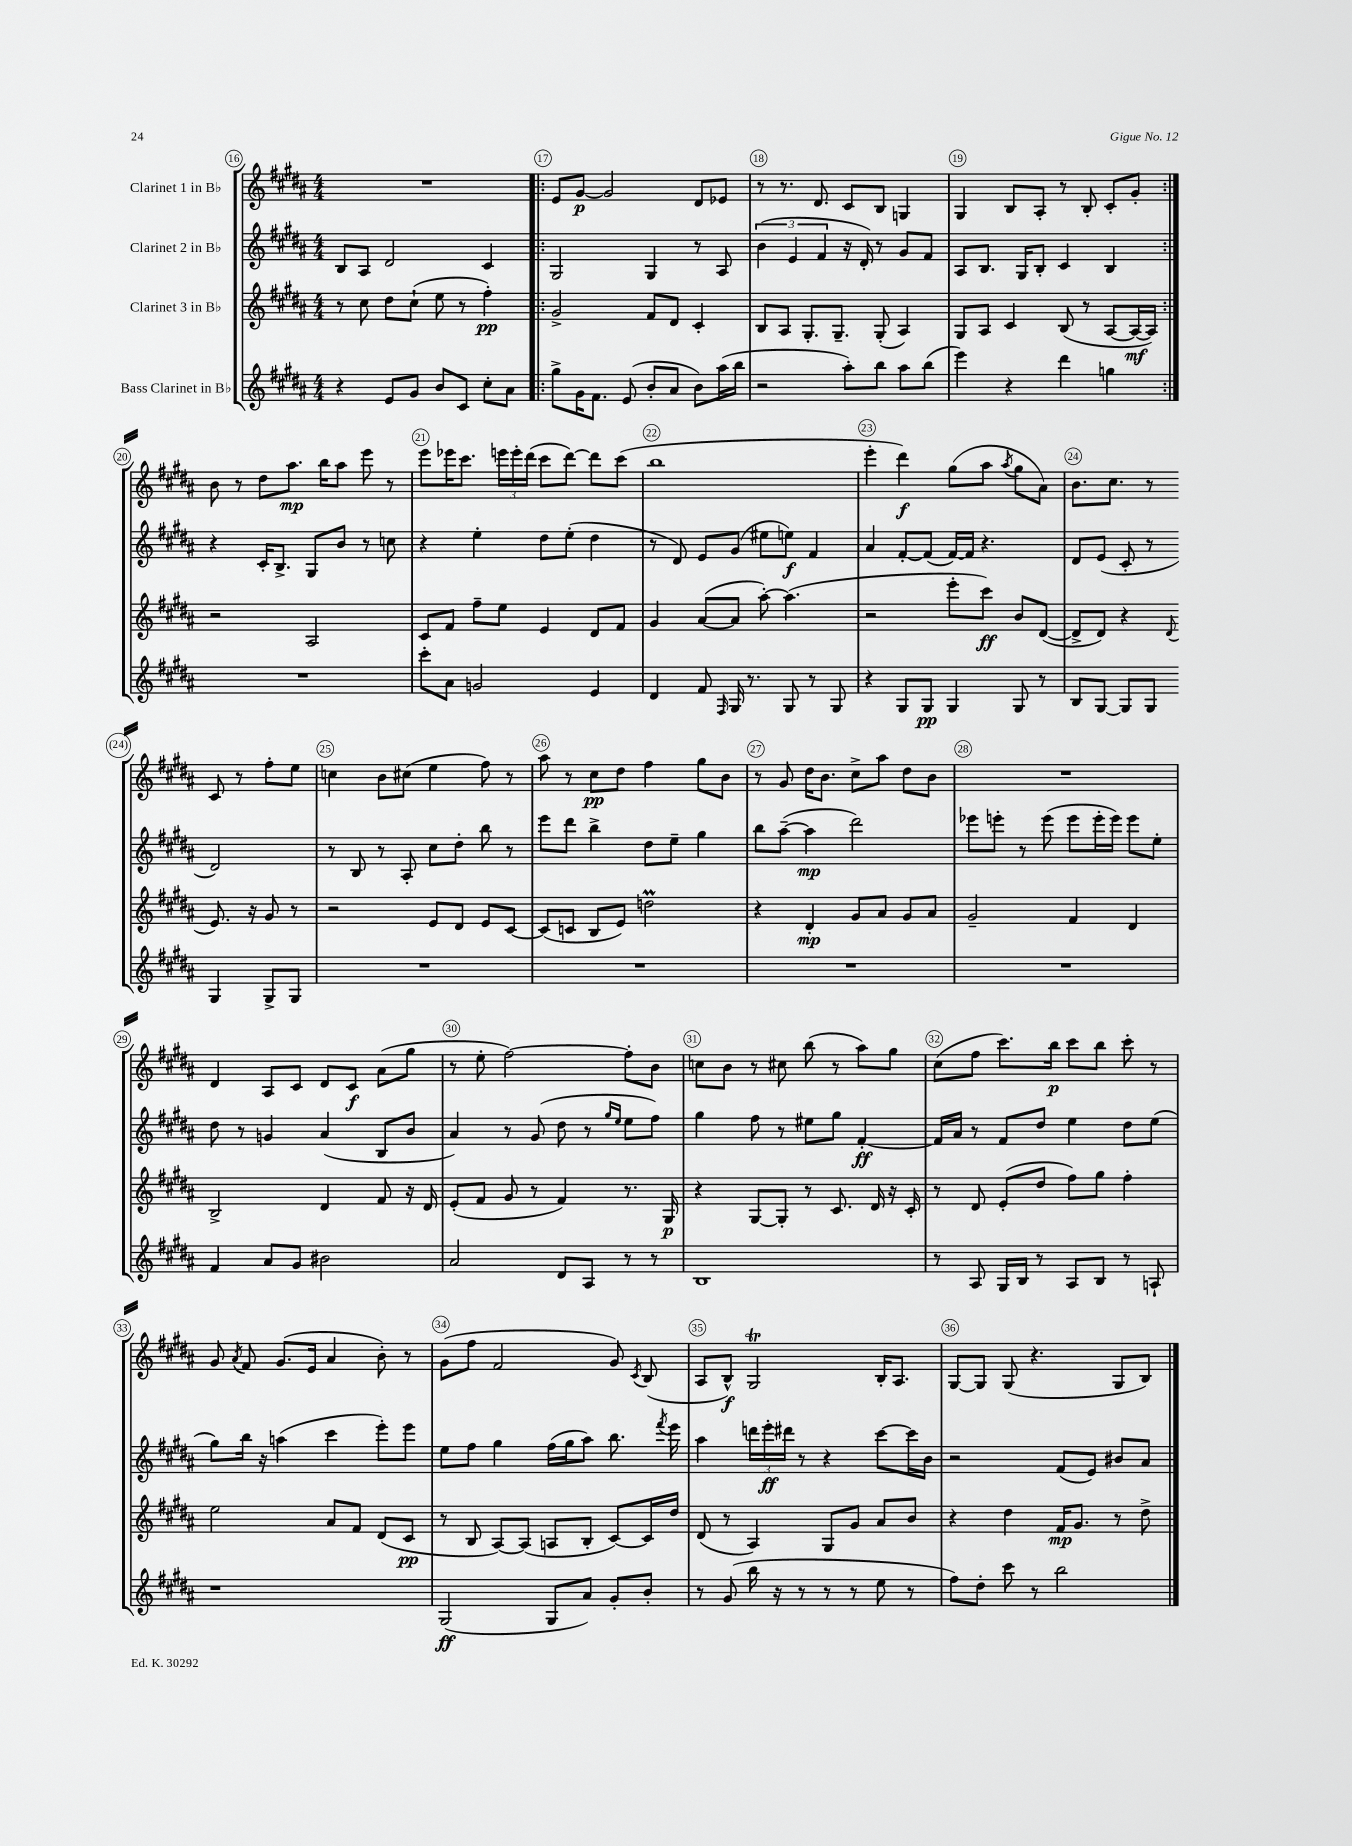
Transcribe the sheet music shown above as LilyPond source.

<<
\new StaffGroup <<
\new Staff = "s0" \with { instrumentName = "Clarinet 1 in Bb" } {
    \clef treble \key b \major \numericTimeSignature \time 4/4
    \autoBeamOff R1 |
    \repeat volta 2 { e'8[ gis'8]~\p gis'2 dis'8[ ees'8] |
    r8 r8. dis'8. cis'8[ b8] g4 |
    gis4 b8[ ais8]-. r8 b8-. cis'8[-. gis'8]-. | }
    b'8 r8 dis''8[ ais''8.]\mp b''16[ ais''8] e'''8 r8 |
    e'''8[ ees'''16 cis'''8.] \tuplet 3/2 { e'''16[ e'''16-. dis'''16]( } cis'''8[ dis'''8]~) dis'''8[ cis'''8]( |
    b''1 |
    e'''4-. dis'''4\f) gis''8[( ais''8] \acciaccatura { ais''8 } gis''8[ ais'8]) |
    b'8.[ cis''8.] r8 cis'8 r8 fis''8[-. e''8] |
    c''4 b'8[ cis''8]( e''4 fis''8) r8 |
    ais''8 r8 cis''8[\pp dis''8] fis''4 gis''8[ b'8] |
    r8 gis'8 dis''16[ b'8.] cis''8[-> ais''8] dis''8[ b'8] |
    R1 |
    dis'4 ais8[ cis'8] dis'8[ cis'8]\f ais'8[( gis''8] |
    r8 e''8-. fis''2~) fis''8[-. b'8] |
    c''8[ b'8] r8 cis''8 b''8( r8 ais''8[) gis''8] |
    cis''8[( fis''8] cis'''8.[) b''16]\p cis'''8[ b''8] cis'''8-. r8 |
    gis'8 \acciaccatura { ais'8 } fis'8 gis'8.[( e'16] ais'4 b'8-.) r8 |
    gis'8[( fis''8] fis'2 gis'8) \acciaccatura { cis'8 } b8( |
    ais8[ b8]-^\f) gis2\trill b16[-. ais8.] |
    gis8[~ gis8] gis8( r4. gis8[ b8]) \bar "|." |
}
\new Staff = "s1" \with { instrumentName = "Clarinet 2 in Bb" } {
    \clef treble \key b \major \numericTimeSignature \time 4/4
    \autoBeamOff b8[ ais8] dis'2 cis'4 |
    \repeat volta 2 { gis2 gis4 r8 ais8 |
    \tuplet 3/2 { b'4( e'4 fis'4 } r16 dis'16-.) r8 gis'8[ fis'8] |
    ais8[ b8.] gis16[ b8]-. cis'4 b4 | }
    r4 cis'16[-. b8.]-> gis8[ b'8] r8 c''8 |
    r4 e''4-. dis''8[ e''8]-.( dis''4 |
    r8 dis'8) e'8[ gis'8]( eis''8[ e''8]\f) fis'4 |
    ais'4 fis'8[~-. fis'8]( fis'16[~) fis'16] r4. |
    dis'8[ e'8]( cis'8-. r8 dis'2) |
    r8 b8 r8 ais8-. cis''8[ dis''8]-. b''8 r8 |
    e'''8[ dis'''8] b''4-> dis''8[ e''8]-- gis''4 |
    b''8[ ais''8]~--( ais''4\mp dis'''2) |
    ees'''8[ e'''8]-. r8 e'''8( e'''8[ e'''16-. e'''16]) e'''8[ e''8]-. |
    dis''8 r8 g'4 ais'4( b8[ b'8] |
    ais'4) r8 gis'8( dis''8 r8 \grace { gis''16[ e''16] } e''8[ fis''8]) |
    gis''4 fis''8 r8 eis''8[ gis''8] fis'4~-.\ff |
    fis'16[ ais'16] r8 fis'8[ dis''8] e''4 dis''8[ e''8]( |
    gis''8[) b''16] r16 a''4( cis'''4 e'''8[-.) e'''8] |
    e''8[ fis''8] gis''4 fis''16[( gis''16 ais''8]) b''8. \acciaccatura { fis'''8 } e'''16 |
    ais''4 \tuplet 3/2 { d'''16[ e'''16-.\ff dis'''16] } r8 r4 cis'''8[~ cis'''16 b'16] |
    r2 fis'8[( e'8]) bis'8[ ais'8] \bar "|." |
}
\new Staff = "s2" \with { instrumentName = "Clarinet 3 in Bb" } {
    \clef treble \key b \major \numericTimeSignature \time 4/4
    \autoBeamOff r8 cis''8 dis''8[ cis''8]-!( e''8 r8 fis''4-.\pp) |
    \repeat volta 2 { gis'2-> fis'8[ dis'8] cis'4-. |
    b8[ ais8] gis8.[-. gis8.]-- gis8-.( ais4) |
    gis8[ ais8] cis'4 b8( r8 ais8[~ ais16~\mf ais16]) | }
    r2 ais2 |
    cis'8[ fis'8] fis''8[-- e''8] e'4 dis'8[ fis'8] |
    gis'4 ais'8[~( ais'8] ais''8~-.) ais''4.( |
    r2 e'''8[-. cis'''8]\ff) b'8[ dis'8]~( |
    dis'8[-> dis'8]) r4 \appoggiatura { dis'8 } e'8. r16 gis'8 r8 |
    r2 e'8[ dis'8] e'8[ cis'8]~ |
    cis'8[( c'8] b8[ e'8]) d''2\prall |
    r4 dis'4-.\mp gis'8[ ais'8] gis'8[ ais'8] |
    gis'2-- fis'4 dis'4 |
    b2-> dis'4 fis'8 r16 dis'16 |
    e'8[-.( fis'8] gis'8 r8 fis'4) r8. gis16\p |
    r4 gis8[~ gis8]-. r8 cis'8. dis'16 r16 cis'16-. |
    r8 dis'8 e'8[-.( dis''8] fis''8[) gis''8] fis''4-. |
    e''2 ais'8[ fis'8] dis'8[( cis'8]\pp |
    r8 b8 ais8[~) ais8]( a8[ b8]-. cis'8[~) cis'16 dis''16] |
    dis'8( r8 ais4) gis8[ gis'8] ais'8[ b'8] |
    r4 dis''4 fis'16[\mp gis'8.] r8 dis''8-> \bar "|." |
}
\new Staff = "s3" \with { instrumentName = "Bass Clarinet in Bb" } {
    \clef treble \key b \major \numericTimeSignature \time 4/4
    \autoBeamOff r4 e'8[ gis'8] b'8[ cis'8] cis''8[-. ais'8] |
    \repeat volta 2 { gis''8[-> gis'16 fis'8.] e'8( b'8[-. ais'8] b'8[) ais''16( b''16] |
    r2 ais''8[-.) b''8] ais''8[ b''8]( |
    e'''4) r4 dis'''4 g''4 | }
    R1 |
    cis'''8[-. ais'8] g'2 e'4 |
    dis'4 fis'8 \grace { fis16 } gis16 r8. gis8 r8 gis8 |
    r4 gis8[ gis8]\pp gis4 gis8 r8 |
    b8[ gis8]~ gis8[ gis8] gis4 gis8[-> gis8] |
    R1 |
    R1 |
    R1 |
    R1 |
    fis'4 ais'8[ gis'8] bis'2 |
    ais'2 dis'8[ ais8] r8 r8 |
    b1 |
    r8 ais8 gis16[ b16] r8 ais8[ b8] r8 a8-! |
    r1 |
    gis2\ff( gis8[ ais'8]) gis'8[-. b'8]-. |
    r8 gis'8( b''16 r16 r8 r8 r8 e''8 r8 |
    fis''8[) dis''8]-. cis'''8 r8 b''2 \bar "|." |
}
>>
>>
\layout { \context { \Score currentBarNumber = #16 \override BarNumber.break-visibility = ##(#f #t #t) barNumberVisibility = #all-bar-numbers-visible \override BarNumber.stencil = #(make-stencil-circler 0.1 0.3 ly:text-interface::print) } }
